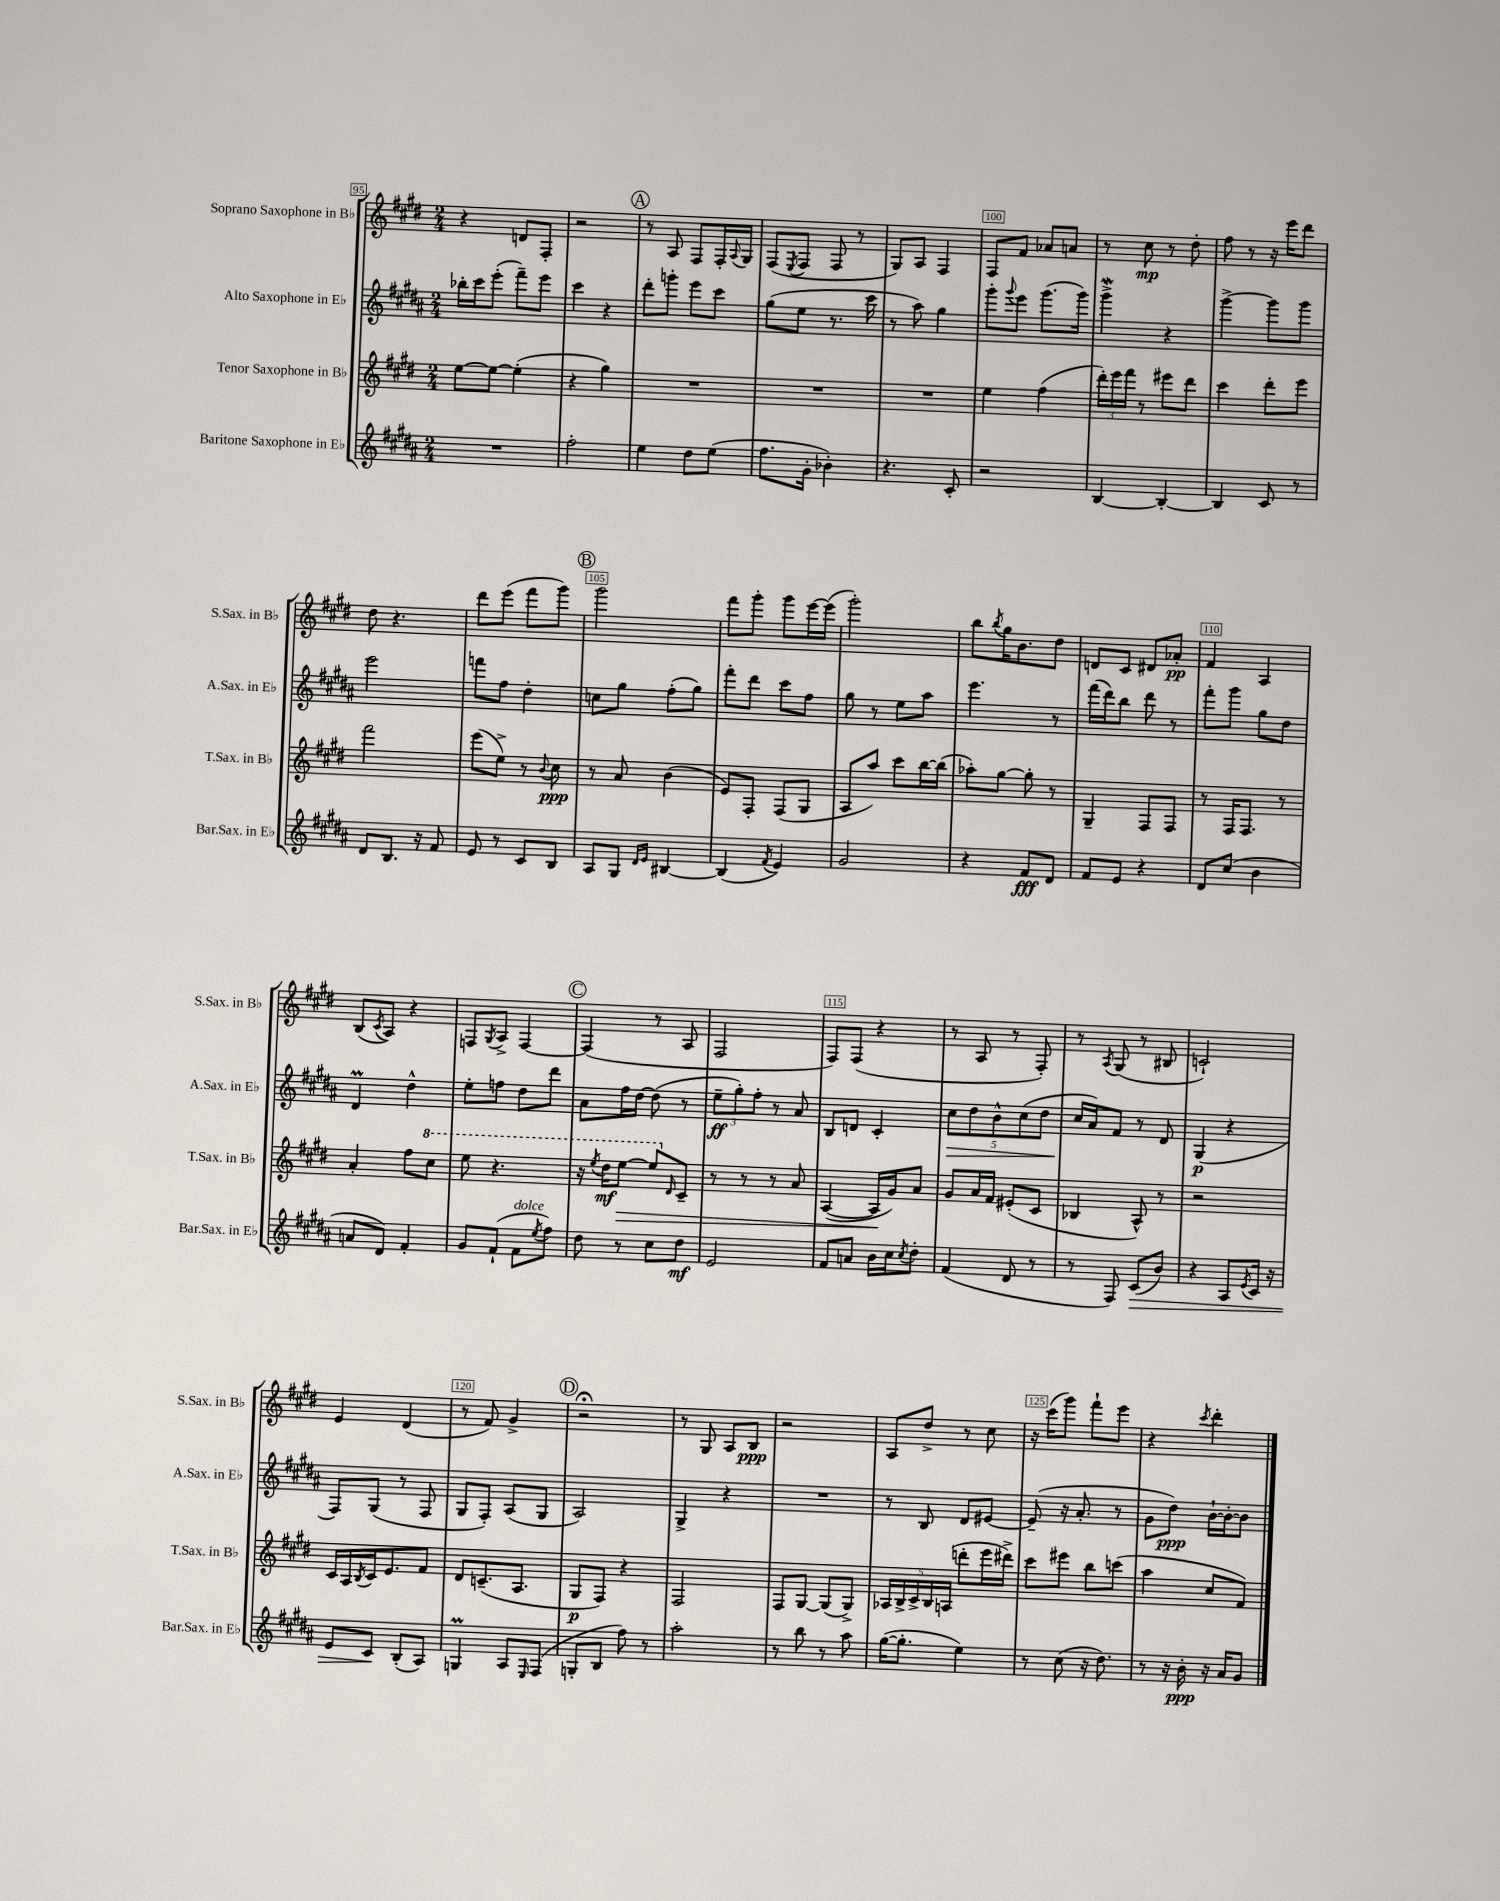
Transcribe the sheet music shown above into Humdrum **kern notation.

**kern	**kern	**kern	**kern
*staff4	*staff3	*staff2	*staff1
*clefG2	*clefG2	*clefG2	*clefG2
*k[f#c#g#d#a#]	*k[f#c#g#d#]	*k[f#c#g#d#a#]	*k[f#c#g#d#]
*M2/4	*M2/4	*M2/4	*M2/4
2r	[8ee	16bb-'	4r
.	.	16ccc#	.
.	8ee_	(8eee'	.
.	(4ee']	8fff#~)	8d
.	.	8eee	8F#'
=	=	=	=
2ff#'	4r	4ccc#	2r
.	4gg#)	4r	.
=	=	=	=
4ee	2r	8ddd#'	8r
.	.	8ggg'	8A
8dd#	.	8eee	8F#
(8ee	.	8ccc#	16F#'
.	.	.	8qqA
.	.	.	16G#
=	=	=	=
8.ff#	2r	(8gg#	(8F#
.	.	.	8qE
.	.	8ee	8F#
16g#'	.	.	.
4b-')	.	8.r	8F#
.	.	.	8r
.	.	16ccc#	.
=	=	=	=
4.r	2r	8r	8G#)
.	.	8aa#)	8A
.	.	4gg#	4F#
8c#'	.	.	.
=	=	=	=
2r	4ee	8ggg#'	8F#
.	.	8qqggg#	.
.	.	8eee	8f#
.	(4ff#	(8.ggg#	8a-
.	.	.	8a
.	.	16ggg#)	.
=	=	=	=
[4B	24ddd#')	4ggg#^	8r
.	24eee	.	.
.	24fff#	.	.
.	8r	.	8cc#
4B'_	8eee#	4r	8r
.	8ddd#	.	8dd#'
=	=	=	=
4B]	4ccc#	[4ggg#^	8ff#
.	.	.	8r
8c#	8ddd#'	8ggg#]	16r
.	.	.	16eee
8r	8eee	8ggg#	8ddd#
=	=	=	=
8d#	2fff#	2eee	8dd#
8.B	.	.	4.r
16r	.	.	.
8f#	.	.	.
=	=	=	=
8e	(8eee	8fff	8ddd#
8r	8ee^)	8ff#	(8eee
8c#	8r	4dd#'	8fff#
.	8qqb	.	.
8B	8cc#	.	8ggg#)
=	=	=	=
8A#	8r	8cc	2ggg#
8G#	8a	8gg#	.
16qqd#	.	.	.
16qqe	.	.	.
[4B#	(4b	(8ff#'	.
.	.	8gg#)	.
=	=	=	=
(4B#]	8e)	8fff#'	8fff#
.	8F#'	8ddd#	8ggg#'
8qf#	.	.	.
4e)	(8F#	8ccc#	8ggg#
.	8G#	8ff#	[16eee
.	.	.	(16eee]
=	=	=	=
2g#	8A	8gg#	2ggg#')
.	8aa)	8r	.
.	8ccc#	8ee	.
.	[16bb	8aa#	.
.	(16bb]	.	.
=	=	=	=
4r	8aa-')	4.eee	8bb
.	.	.	8qbb
.	[8gg#	.	16gg#
.	.	.	8.b
8f#	8gg#']	.	.
8d#	8r	8r	8dd#
=	=	=	=
8f#	4G#~	(16fff#	8d
.	.	16ddd#)	.
8e	.	8bb	8c#
4r	8F#	8ddd#	8d#
.	8F#	8r	8a-'
=	=	=	=
8d#	8r	8fff#'	4f#
(8cc#	16F#	8ggg#	.
.	8.F#	.	.
4b	.	8gg#	4A
.	8r	8dd#	.
=	=	=	=
8a	4a'	4d#	(8B
.	.	.	8qc#
8d#)	.	.	8A)
4f#'	8ff#	4dd#^^	4r
.	8ccc#	.	.
=	=	=	=
8g#	8eee	8ee'	8F
.	.	.	8qG#
(8f#`	4.r	8ff	8A^
8f#	.	8dd#	[4F
8qee	.	.	.
8ff#)	.	8ddd#	.
=	=	=	=
8dd#	16r	8a#	(4F]
.	8qeee	.	.
.	16ddd#	.	.
8r	[8eee	16ff#	.
.	.	[16dd#	.
8cc#	8eee]	(8dd#]	8r
.	16qqd#	.	.
8dd#	8c#~	8r	8A
=	=	=	=
2e	8r	12ee~	2F#
.	.	12gg#')	.
.	8r	.	.
.	.	12ff#'	.
.	8r	8r	.
.	8a	8a#	.
=	=	=	=
8f#	([4A	8B	8F#)
8a	.	8d	(8F#
16b	16A]	4c#'	4r
16cc#	16g#)	.	.
8qcc#	.	.	.
8dd#'	8a	.	.
=	=	=	=
(4f#	8g#	10cc#	8r
.	.	10dd#	.
.	16a	.	8A
.	16f#	.	.
.	.	10b^^	.
8d#	(8e#'	.	8r
.	.	(10cc#	.
8r	8c#	.	8F#')
.	.	10dd#	.
=	=	=	=
8r	4B-	16cc#	8r
.	.	16a#)	.
.	.	.	8qA
8F#)	.	8f#	(8G#
(8c#	8A^^)	8r	8r
8b)	8r	8d#	8B#
=	=	=	=
4r	2r	(4G#	2c`)
8A#	.	4r	.
8qe	.	.	.
16c#	.	.	.
16r	.	.	.
=	=	=	=
8e	16c#	8F#)	4e
.	16A	.	.
.	8qB	.	.
8c#	16c#	(8G#	.
.	8.e	.	.
(8B'	.	8r	(4d#
8A#)	8f#	8F#	.
=	=	=	=
4G	8d#	8G#	8r
.	(8.c~	8F#')	8f#)
8A#	.	(8A#	4g#^
.	8.A	.	.
16qqE	.	.	.
(8F#	.	8G#	.
=	=	=	=
8G'	8G#	2A#)	2r;
8B	8F#)	.	.
8ff#)	4r	.	.
8r	.	.	.
=	=	=	=
2aa#'	2F#	4G#^	8r
.	.	.	8G#
.	.	4r	8A
.	.	.	8B
=	=	=	=
8r	8F#	2r	2r
8bb	[8G#	.	.
8r	(8G#]	.	.
8aa#	8G#^)	.	.
=	=	=	=
([16gg#	20A-	8r	8A
.	20B^	.	.
8.gg#']	.	.	.
.	20c#^	.	.
.	.	8B	8dd#^
.	20B	.	.
.	(20A	.	.
4ee)	8ddd'	8d#	8r
.	16eee	[8e#	8cc#
.	16ddd#^)	.	.
=	=	=	=
8r	8ccc#	(8e#~]	16r
.	.	.	(16ccc#
(8cc#	8eee#	16r	8ggg#)
.	.	8.a#'	.
16r	8bb	.	8fff#`
8.dd#)	.	.	.
.	(8ccc	8r	8eee
=	=	=	=
8r	4aa	8g#	4r
16r	.	8dd#)	.
16b'	.	.	.
.	.	.	8qccc#
16r	8cc#	[16b`	4ddd#'
16a#	.	16b'_	.
8g#	8f#)	8b]	.
==	==	==	==
*-	*-	*-	*-
